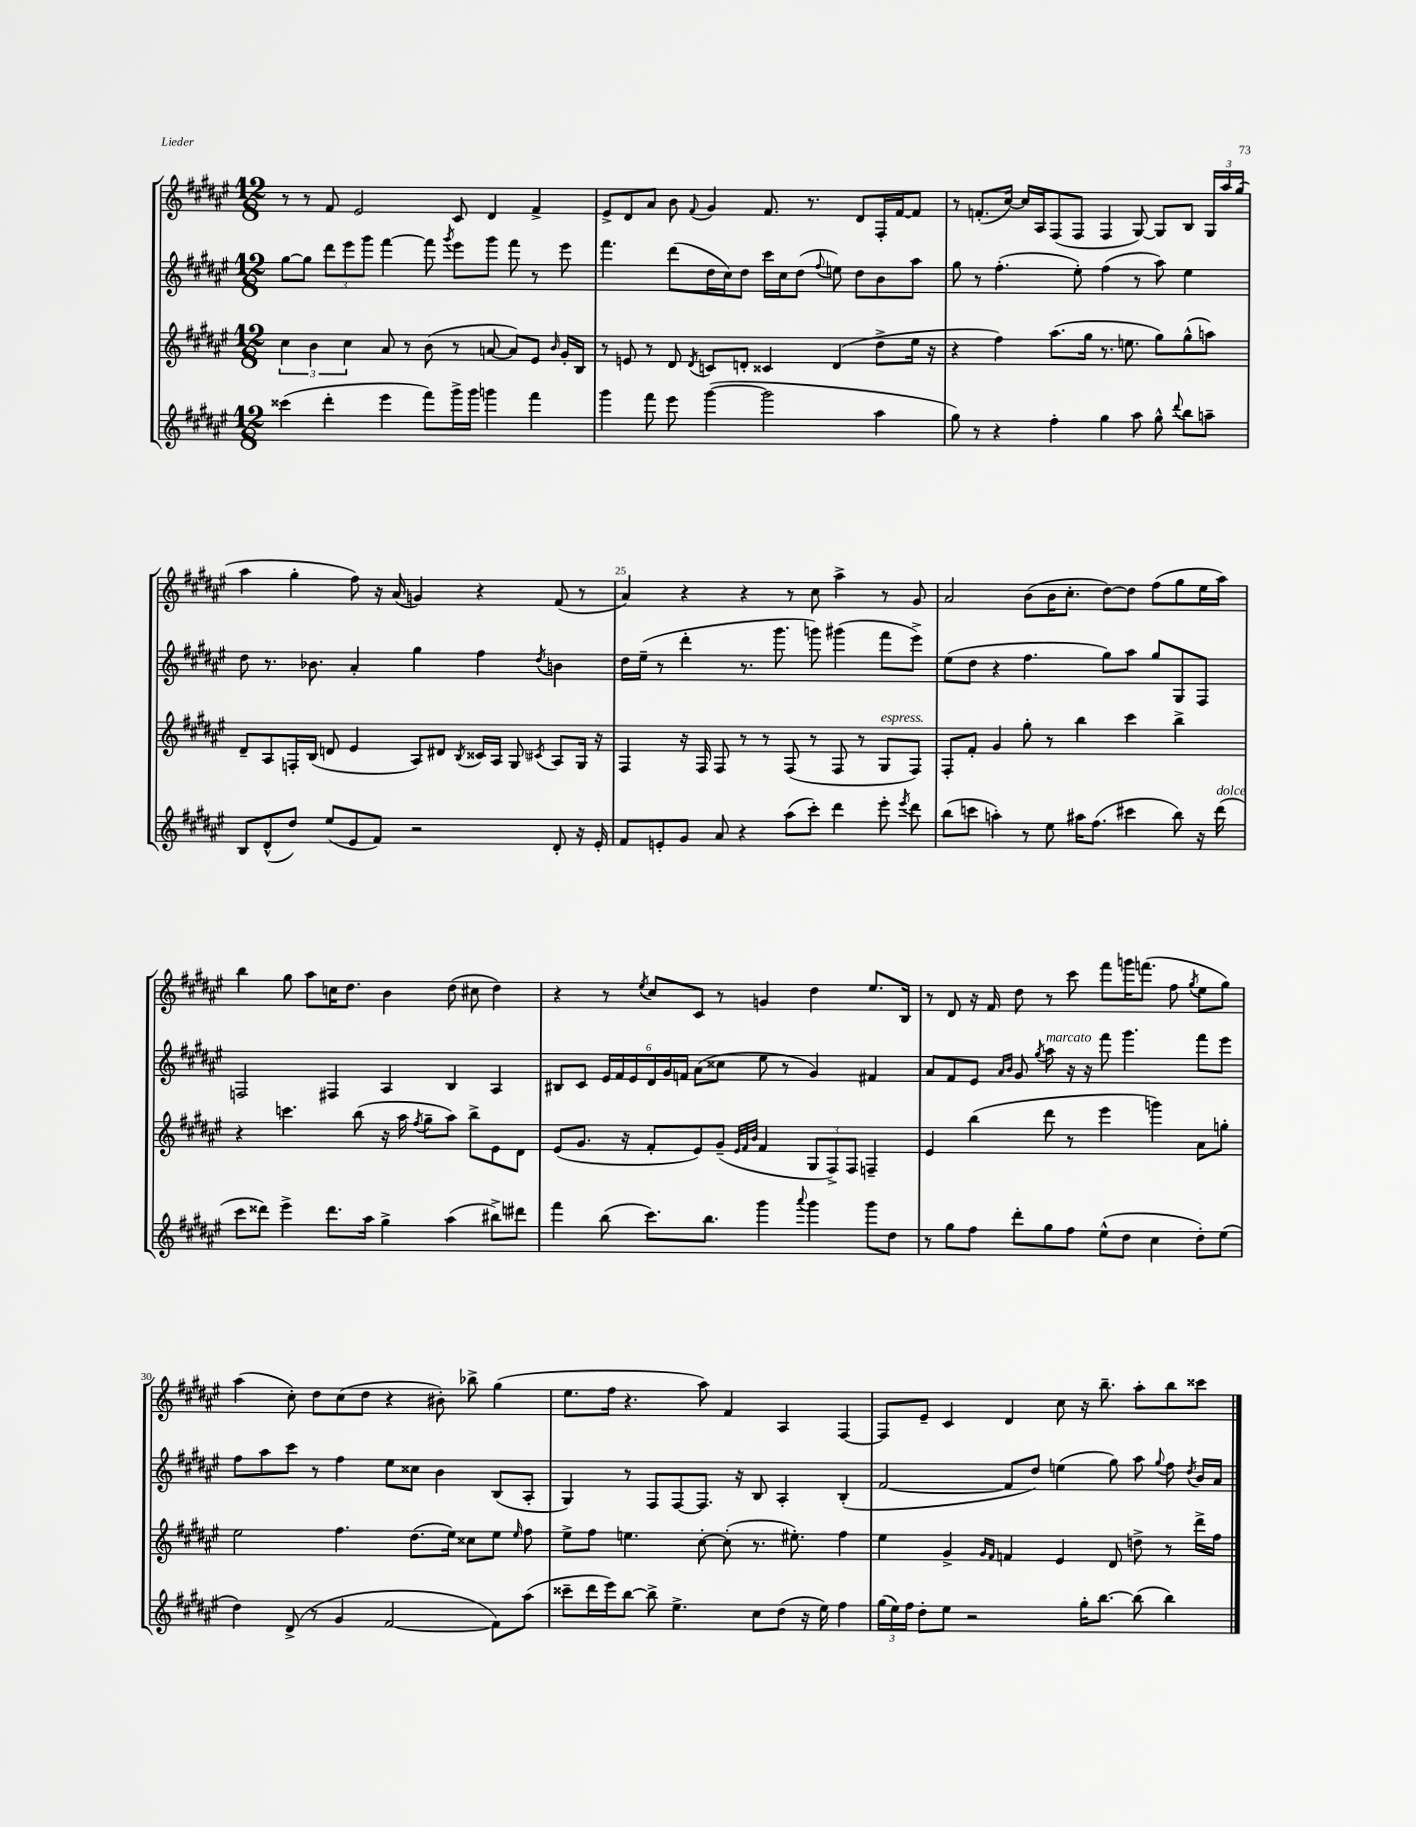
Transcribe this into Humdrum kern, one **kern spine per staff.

**kern	**kern	**kern	**kern
*staff4	*staff3	*staff2	*staff1
*clefG2	*clefG2	*clefG2	*clefG2
*k[f#c#g#d#a#e#]	*k[f#c#g#d#a#e#]	*k[f#c#g#d#a#e#]	*k[f#c#g#d#a#e#]
*M12/8	*M12/8	*M12/8	*M12/8
(4ccc##	6cc#	[8gg#	8r
.	.	8gg#]	8r
.	6b	.	.
4ddd#'	.	12ddd#	8f#
.	6cc#	12eee#	.
.	.	.	2e#
.	.	12ggg#	.
4eee#	8a#	[4fff#	.
.	8r	.	.
8fff#)	(8b	8fff#]	.
.	.	8qggg#	.
16ggg#^	8r	8eee#	8c#
16ggg#	.	.	.
4ggg	[8a	8ggg#	4d#
.	8a])	8fff#	.
4fff#	8e#	8r	4f#^
.	16qqb	.	.
.	16g#'	8eee#	.
.	16B	.	.
=	=	=	=
4ggg#	8r	4.fff#	8e#^
.	8e	.	8d#
8fff#	8r	.	8a#
8eee#	8d#	(8ddd#	8b
.	8qd#	.	8qqf#
([4ggg#	8c	16dd#	4g#
.	.	16cc#)	.
.	8d'	8dd#	.
2ggg#]	4c##	16ccc#	8.f#
.	.	16cc#	.
.	.	(8dd#	.
.	.	.	8.r
.	.	8qqff#	.
.	(4d	8ee)	.
.	.	8dd#	8d#
4aa#	8dd#^	8b	16F#'
.	.	.	[16f#
.	16ee#	8aa#	8f#]
.	16r	.	.
=	=	=	=
8gg#)	4r	8gg#	8r
8r	.	8r	(8.f'
4r	4ff#)	(4.ff#'	.
.	.	.	[16cc#)
.	.	.	16cc#]
.	.	.	16A#
4ff#'	(8.aa#	.	(8F#
.	.	8ee#')	8F#
.	16gg#	.	.
4gg#	8.r	(4ff#	4F#
.	8.ee	.	.
8aa#	.	8r	[8G#)
8gg#^^	8gg#)	8aa#)	8G#]
8qqddd#	.	.	.
8bb	(8gg#^^	4ee#	8B
8aa~	8aa)	.	24G#
.	.	.	24aa#
.	.	.	(24gg#
=	=	=	=
8B	8d#~	8dd#	4aa#
(8d#^^	8A#	8.r	.
8dd#)	16F'	.	4gg#'
.	(16B	8.b-	.
(8ee#	8d	.	.
8e#	4e#	4a#'	8ff#)
8f#)	.	.	16r
.	.	.	(16a#
2r	8A#)	4gg#	4g)
.	8d#	.	.
.	8qB	.	.
.	16c##	4ff#	4r
.	16A#	.	.
.	8G#	.	.
.	8qc#	8qdd#	.
8d#'	8A#	4b	(8f#
16r	16G#	.	8r
16e#'	16r	.	.
=	=	=	=
8f#	4F#	16dd#	4a#)
.	.	(16ee#~	.
8e'	.	8r	.
8g#	16r	4ddd#'	4r
.	16F#	.	.
8a#	8F#	.	.
4r	8r	8.r	4r
.	8r	.	.
.	.	8.ggg#	.
(8aa#	(8F#	.	8r
8ccc#')	8r	8ggg)	8cc#
4ddd#	8F#	(4ggg#	4aa#^
.	8r	.	.
8eee#'	8G#	8fff#	8r
8qeee#	.	.	.
8ddd#	8F#)	8eee#^)	8g#
=	=	=	=
(8bb	8F#'	(8ee#	2a#
8ccc	8f#'	8dd#	.
4aa')	4g#	4r	.
8r	8gg#'	4.ff#	(8b
8ee#	8r	.	16b
.	.	.	8.cc#'
16aa#	4bb	.	.
(8.ff#	.	.	.
.	.	8gg#)	[8dd#)
4ccc#	4ccc#	8aa#	8dd#]
.	.	8gg#	(8ff#
8bb)	4bb^	8G#	8gg#
16r	.	8F#	16ee#
(16ddd#	.	.	16aa#)
=	=	=	=
8ccc#	4r	2F	4bb
8ddd##)	.	.	.
4eee#^	4.ccc	.	8gg#
.	.	.	8aa#
8.ddd##	.	4F#	16cc
.	.	.	8.dd#
.	(8bb	.	.
16aa#	.	.	.
4gg#^	16r	4A#	4b
.	16aa#	.	.
.	8qff#	.	.
.	8gg#~	.	.
(4aa#	8aa#)	4B	(8dd#
.	8bb^	.	8cc#
8bb#^)	8e#	4A#	4dd#)
8ddd#	8d#	.	.
=	=	=	=
4fff#	(8e#	8B#	4r
.	8.g#	8c#	.
(8bb	.	24e#	8r
.	.	24f#	.
.	16r	.	.
.	.	24e#	.
.	.	.	8qee#
8.ccc#)	8f#'	24d#	8cc#
.	.	24g#	.
.	.	24f	.
.	8e#)	(8a#	8c#
8.bb	.	.	.
.	(8g#~	8cc##	8r
.	32qqe#	.	.
.	32qqf#	.	.
.	32qqb	.	.
4ggg#	4f#	8ee#	4g
.	.	8r	.
8qqaaa#	.	.	.
4ggg#	12G#	4g#)	4dd#
.	12F#^)	.	.
.	12F#	.	.
8ggg#	4F~	4f#	8.ee#
8dd#	.	.	.
.	.	.	16B
=	=	=	=
8r	4e#	8a#	8r
8gg#	.	8f#	8d#
8ff#	(4bb	8e#	16r
.	.	.	16f#
.	.	16qqa#	.
.	.	16qqb	.
8ddd#'	.	8g#	8dd#
.	.	8qgg#	.
8gg#	8ddd#	8aa#	8r
8ff#	8r	16r	8ccc#
.	.	16r	.
(8ee#^^	4eee#	8fff#	8fff#
8dd#	.	4.ggg#	16ggg
.	.	.	(8.fff
4cc#	4ggg)	.	.
.	.	.	8ff#
.	.	.	8qgg#
8dd#')	8a#	8fff#	8ee#
(8ee#	8gg'	8eee#	8gg#)
=	=	=	=
4dd#)	2ee#	8ff#	(4aa#
.	.	8aa#	.
(8d#^	.	8ccc#	8cc#')
8r	.	8r	8dd#
4g#	4.ff#	4ff#	(8cc#
.	.	.	8dd#
[2f#	.	8ee#	4r
.	(8.dd#	8cc##	.
.	.	4b	8b#')
.	16ee#)	.	.
.	8cc##	.	8bb-^
8f#])	8ee#	(8B	(4gg#
.	16qqee#	.	.
(8aa#	8ff#	8A#'	.
=	=	=	=
8ccc##~	8ee#^	4G#)	8.ee#
16ddd#	8ff#	.	.
16eee#)	.	.	16ff#
[8bb	4.ee	8r	4.r
8bb^]	.	8F#	.
4.ee#^	.	[8F#	.
.	[8cc#'	8.F#]	8aa#)
.	(8cc#']	.	4f#
.	.	16r	.
8cc#	8.r	8B	.
(8dd#	.	4A#'	4A#
.	8.ee#')	.	.
16r	.	.	.
16ee#)	.	.	.
4ff#	4ff#	(4B'	[4F#
=	=	=	=
(24gg#	4ee#	[2f#	8F#]
24ee#)	.	.	.
24ff#	.	.	.
8dd#'	.	.	8e#~
8ee#	4g#^	.	4c#
2r	.	.	.
.	16qqg#	.	.
.	16qqf#	.	.
.	4f	8f#]	4d#
.	.	8dd#)	.
.	4e#	(4ee	8cc#
16gg#'	.	.	16r
[8.bb	.	.	8.bb~
.	8d#	8gg#)	.
(8bb]	8dd^	8aa#	8aa#'
.	.	8qqgg#	.
4bb)	8r	8ff#	8bb
.	.	8qdd#	.
.	16ddd#^	16b	8ccc##
.	16ff#	16a#	.
==	==	==	==
*-	*-	*-	*-
